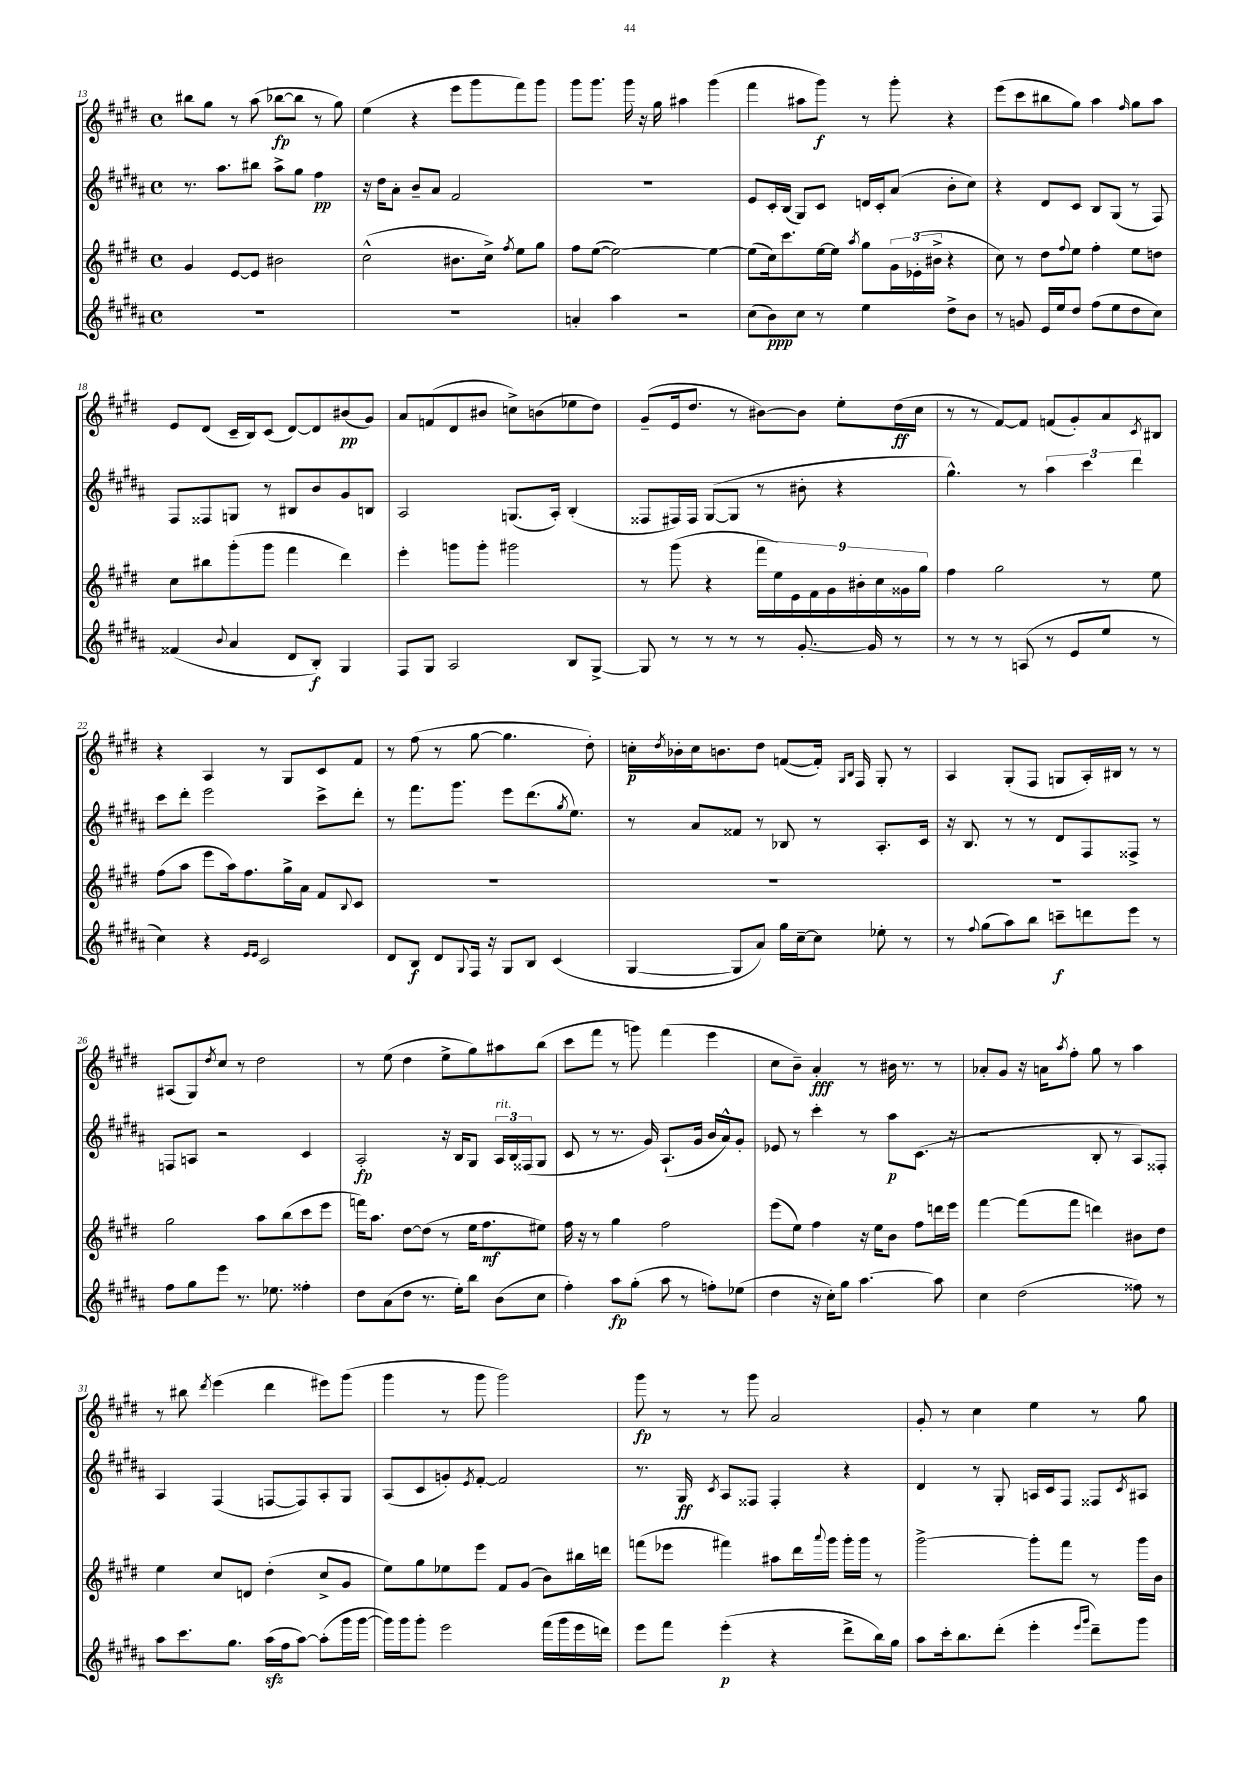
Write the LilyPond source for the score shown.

<<
\new StaffGroup <<
\new Staff = "s0" {
    \clef treble \key e \major \defaultTimeSignature \time 4/4
    bis''8 gis''8 r8 a''8( bes''8~\fp bes''8 r8 gis''8) |
    e''4( r4 e'''8 gis'''8 fis'''8) gis'''8 |
    gis'''8 gis'''8. gis'''16 r16 gis''16 ais''4 gis'''4( |
    fis'''4 ais''8 gis'''8\f) r8 gis'''8-. r4 |
    e'''8( cis'''8 bis''8 gis''8) a''4 \grace { fis''16 } gis''8 a''8 |
    e'8 dis'8( cis'16-- b16) cis'8( dis'8~) dis'8 bis'8\pp( gis'8) |
    a'8 f'8( dis'8 bis'8 c''8->) b'8( ees''8 dis''8) |
    gis'8--( e'16 dis''8. r8 bis'8~) bis'8 e''8-. dis''16\ff( cis''16 |
    r8 r8 fis'8~) fis'8 f'8( gis'8-.) a'8 \acciaccatura { cis'8 } bis8 |
    r4 a4 r8 gis8 cis'8 fis'8 |
    r8 fis''8( r8 gis''8~ gis''4. dis''8-.) |
    c''16-.\p \acciaccatura { dis''8 } bes'16-. c''16 b'8. dis''8 f'8~( f'16-.) \grace { gis16 b16 } fis16 gis8-. r8 |
    a4 gis8-.( fis8 g8 a16-.) bis16 r8 r8 |
    ais8( gis8) \acciaccatura { dis''8 } cis''8 r8 dis''2 |
    r8 e''8( dis''4 e''8-> gis''8) ais''8 b''8( |
    cis'''8 fis'''8 r8 g'''8) fis'''4( e'''4 |
    cis''8 b'8--) a'4-.\fff r8 bis'16 r8. r8 |
    aes'8-. gis'8 r16 a'16 \acciaccatura { a''8 } fis''8-. gis''8 r8 a''4 |
    r8 bis''8 \acciaccatura { dis'''8 } e'''4( dis'''4 eis'''8) gis'''8( |
    gis'''4 r8 gis'''8 gis'''2) |
    gis'''8\fp r8 r8 gis'''8 a'2 |
    gis'8-. r8 cis''4 e''4 r8 gis''8 \bar "|." |
}
\new Staff = "s1" {
    \clef treble \key b \major \defaultTimeSignature \time 4/4
    r8. ais''8. bis''8 ais''8-> gis''8 fis''4\pp |
    r16 dis''16 ais'8-. b'8-- ais'8 fis'2 |
    R1 |
    e'8 cis'16-. b16( gis8) cis'8 d'16 cis'16-. ais'8( b'8-. cis''8) |
    r4 dis'8 cis'8 b8 gis8( r8 fis8) |
    fis8 fisis8 g8 r8 bis8 b'8 gis'8 b8 |
    ais2 g8.( ais16-.) b4-.( |
    fisis8 fis16) fis16 gis8~( gis8 r8 bis'8-. r4 |
    gis''4.-^) r8 \tuplet 3/2 { ais''4 cis'''4 dis'''4 } |
    cis'''8 dis'''8-. e'''2 cis'''8-> dis'''8-. |
    r8 fis'''8. gis'''8. e'''8 dis'''8.( \acciaccatura { gis''8 } e''8.) |
    r8 ais'8 fisis'8 r8 bes8 r8 ais8.-. cis'16 |
    r16 b8. r8 r8 dis'8 fis8 fisis8-> r8 |
    f8 a8 r2 cis'4 |
    ais2-.\fp r16 b16 gis8 \tuplet 3/2 { ais16^\markup { \italic "rit." } b16 fisis16( } gis8 |
    cis'8 r8 r8. gis'16) ais8.-!( gis'16 b'16 ais'16-^) gis'8-. |
    ees'8 r8 cis'''4-. r8 ais''8\p cis'8.( r16 |
    r2 b8-. r8 ais8) fisis8-. |
    ais4 fis4( f8~ f8) ais8-. gis8 |
    ais8( cis'8 g'8-.) \acciaccatura { e'8 } fis'8~-. fis'2 |
    r8. gis16\ff \acciaccatura { cis'8 } ais8 fisis8 fisis4-. r4 |
    dis'4 r8 gis8-. a16 cis'16 fis8 fisis8 \acciaccatura { cis'8 } ais8 \bar "|." |
}
\new Staff = "s2" {
    \clef treble \key e \major \defaultTimeSignature \time 4/4
    gis'4 e'8~ e'8 bis'2 |
    cis''2-^( bis'8. cis''16->) \acciaccatura { fis''8 } e''8 gis''8 |
    fis''8 e''8~( e''2~) e''4~ |
    e''8( cis''16) cis'''8. e''16~ e''16 \acciaccatura { a''8 } gis''8 \tuplet 3/2 { gis'16 ees'16-.( bis'16-> } r4 |
    cis''8) r8 dis''8 \appoggiatura { fis''8 } e''8 fis''4-. e''8 d''8 |
    cis''8 bis''8 gis'''8-.( gis'''8 fis'''4 dis'''4) |
    e'''4-. g'''8 g'''8-. gis'''2 |
    r8 gis'''8( r4 \tuplet 9/8 { fis'''16 e''16) e'16 fis'16 gis'16 bis'16-. cis''16 gisis'16 gis''16 } |
    fis''4 gis''2 r8 e''8 |
    fis''8( a''8 e'''8 a''16) fis''8. gis''16-> a'16 fis'8 \appoggiatura { b8 } cis'8 |
    R1 |
    R1 |
    R1 |
    gis''2 a''8 b''8( cis'''8 e'''8 |
    f'''16) a''8. dis''8~ dis''8( r8 e''16 fis''8.\mf eis''8) |
    fis''16 r16 r8 gis''4 fis''2 |
    e'''8( e''8) fis''4 r16 e''16 b'8 fis''8 d'''16 e'''16 |
    fis'''4~ fis'''8( fis'''8 d'''4) bis'8 dis''8 |
    e''4 cis''8 d'8 dis''4-.( cis''8-> gis'8 |
    e''8) gis''8 ees''8 e'''8 fis'8 gis'8( b'8) bis''16 d'''16 |
    f'''8( ees'''8 fis'''4) ais''8 dis'''16 \appoggiatura { a'''8 } gis'''16 gis'''16-. gis'''16 r8 |
    gis'''2~-> gis'''8-. fis'''8 r8 gis'''16 b'16 \bar "|." |
}
\new Staff = "s3" {
    \clef treble \key b \major \defaultTimeSignature \time 4/4
    R1 |
    R1 |
    a'4-. ais''4 r2 |
    cis''8( b'8\ppp) cis''8 r8 e''4 dis''8-> b'8 |
    r8 g'8 e'16 e''16 dis''8 fis''8( e''8 dis''8 cis''8) |
    fisis'4( \appoggiatura { b'8 } ais'4 dis'8 b8-.\f) gis4 |
    fis8 gis8 ais2 b8 gis8~-> |
    gis8 r8 r8 r8 r8 gis'8.~-. gis'16 r8 |
    r8 r8 r8 a8( r8 e'8 e''8 r8 |
    cis''4) r4 \grace { e'16 e'16 } cis'2 |
    dis'8 b8\f dis'8 \appoggiatura { gis8 } fis16 r16 gis8 b8 cis'4( |
    gis4~ gis8 ais'8) gis''16 cis''16~-- cis''8 ees''8-. r8 |
    r8 \appoggiatura { fis''8 } gis''8( ais''8) b''8 c'''8--\f d'''8 e'''8 r8 |
    fis''8 gis''8 e'''8 r8. ees''8. fisis''4-. |
    dis''8 ais'8( dis''8 r8. e''16-.) b''8 b'8( cis''8 |
    fis''4-.) ais''8\fp gis''8-.( ais''8 r8 f''8-.) ees''8( |
    dis''4 r16 cis''16-.) gis''8 ais''4.~ ais''8 |
    cis''4 dis''2( fisis''8) r8 |
    ais''8 cis'''8. gis''8. ais''16\sfz( fis''16 ais''8~) ais''8-.( gis'''16 gis'''16~ |
    gis'''16) gis'''16 gis'''8-. e'''2 fis'''16( gis'''16 e'''16 d'''16) |
    e'''8 fis'''8 e'''4-.\p( r4 dis'''8-> b''16) gis''16 |
    ais''8 cis'''16-. b''8. dis'''8-.( e'''4-. \grace { e'''16 gis'''16 } dis'''8--) gis'''8 \bar "|." |
}
>>
>>
\layout { \context { \Score currentBarNumber = #13 } }
